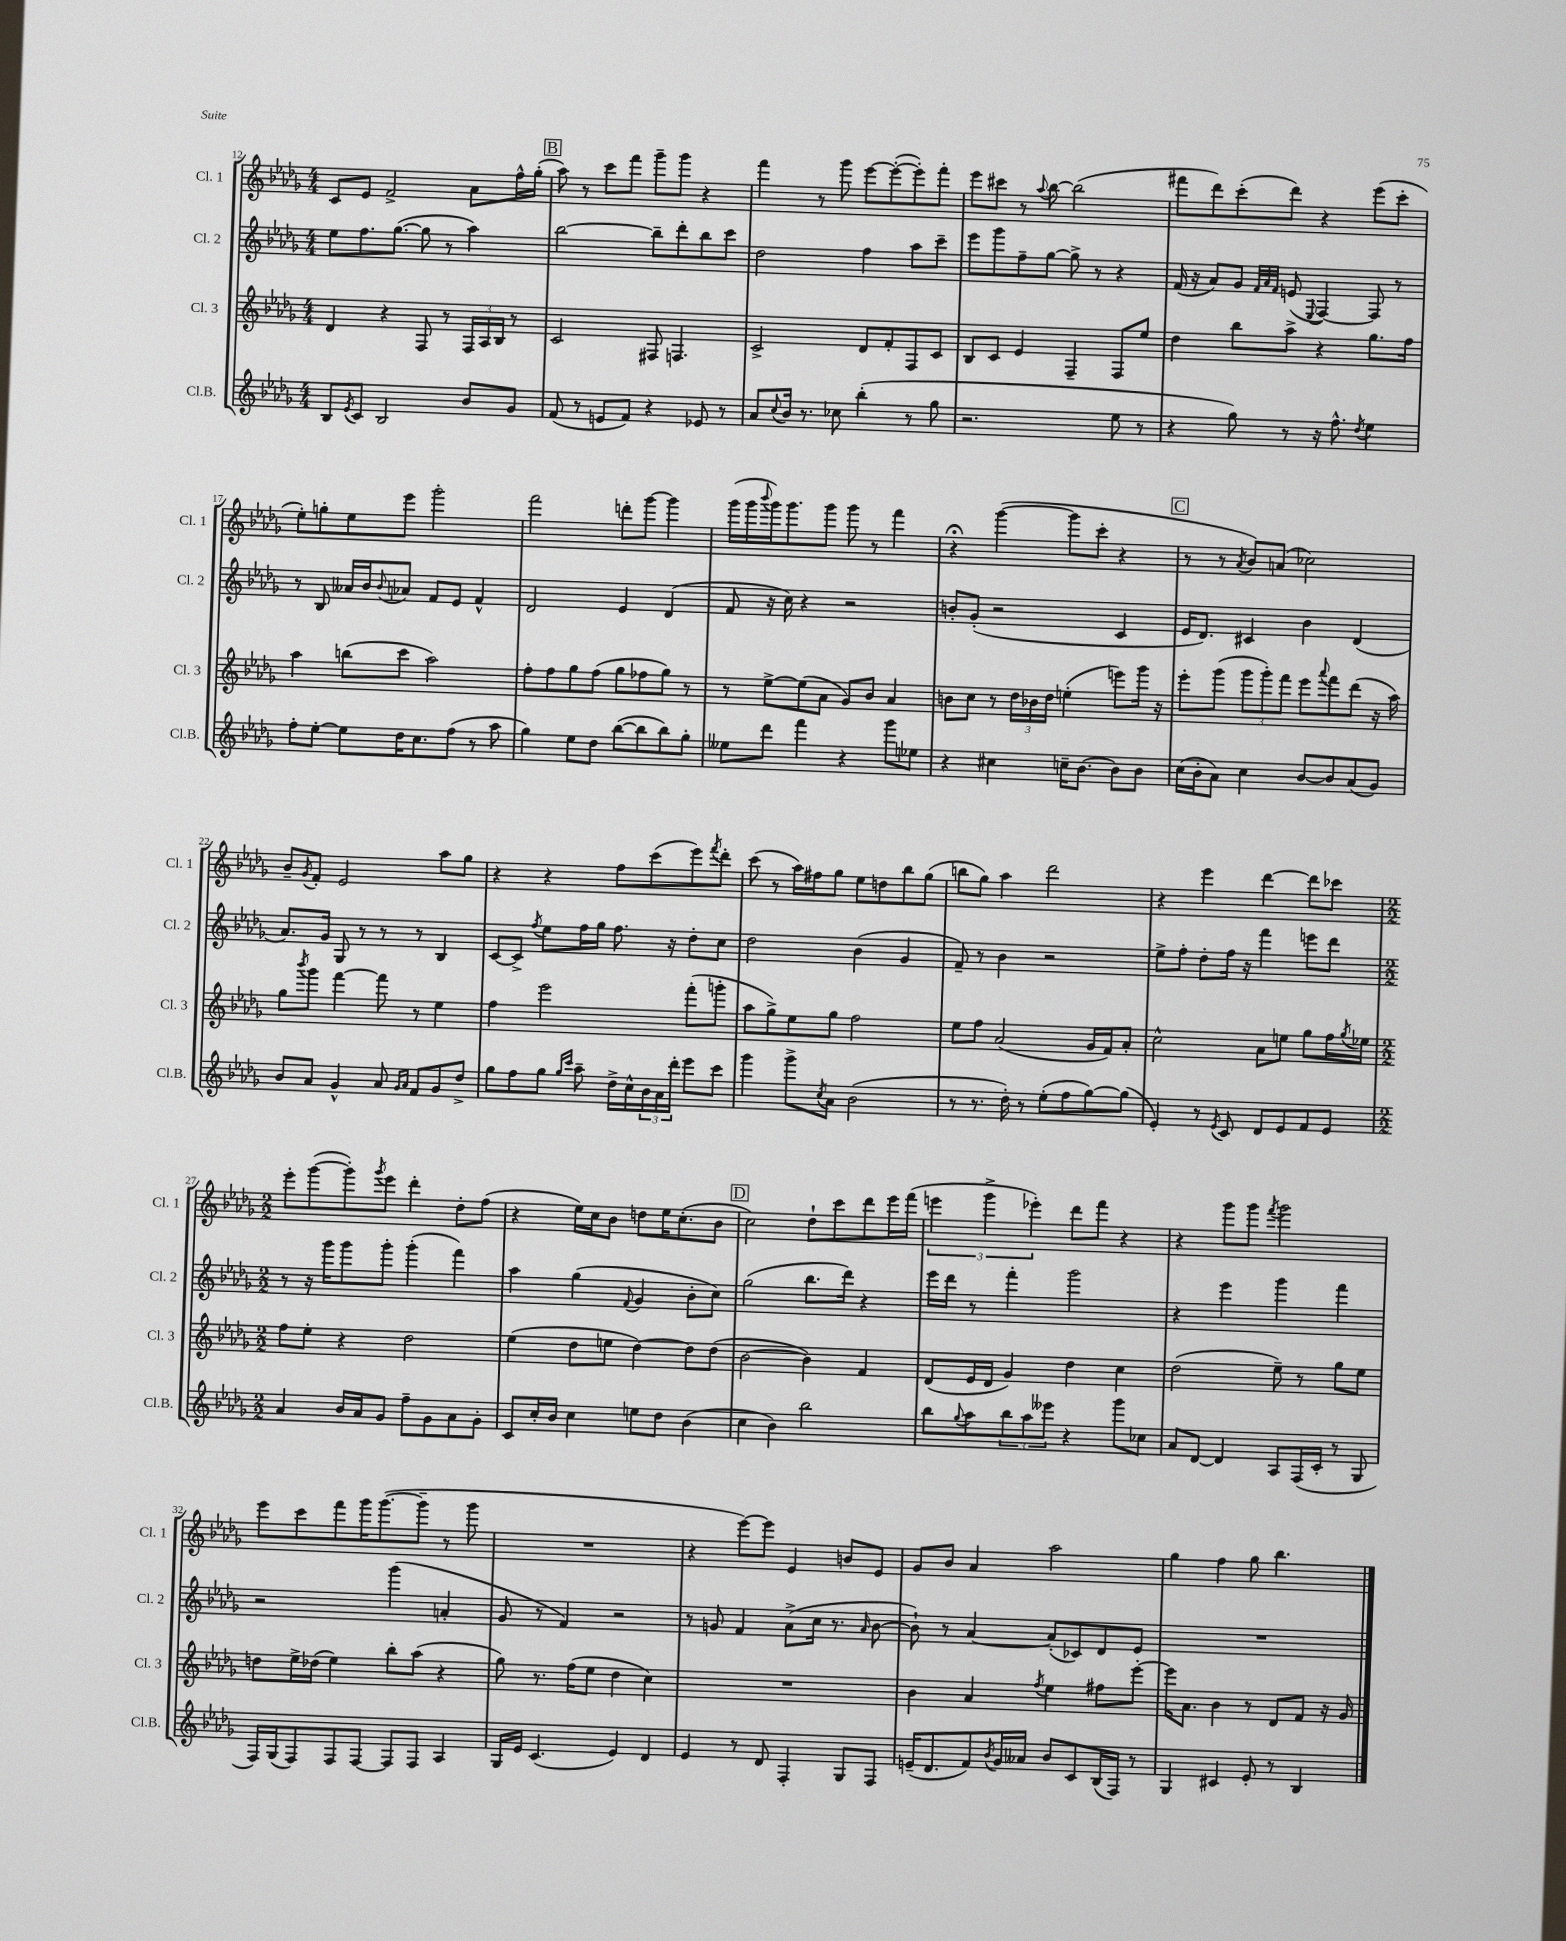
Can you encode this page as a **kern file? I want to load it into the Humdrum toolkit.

**kern	**kern	**kern	**kern
*staff4	*staff3	*staff2	*staff1
*clefG2	*clefG2	*clefG2	*clefG2
*k[b-e-a-d-g-]	*k[b-e-a-d-g-]	*k[b-e-a-d-g-]	*k[b-e-a-d-g-]
*M4/4	*M4/4	*M4/4	*M4/4
8B-/L	4d-/	8ee-\L	8c/L
8qe-/	.	.	.
8c/J	.	8.ff\	8e-/J
2B-/	4r	.	2f^/
.	.	([8.gg-\J	.
.	8F/	8gg-\]	.
.	8r	8r	.
8b-/L	24F/LL	4aa-\)	8a-\L
.	24A-/	.	.
.	24B-/JJ	.	.
8g-/J	8r	.	16ff^^\L
.	.	.	(16gg-'\JJ
=	=	=	=
(8f/	2c/	[2bb-\	8aa-\)
8r	.	.	8r
8e/L	.	.	8ccc\L
8f/J)	.	.	8fff\J
4r	8F#/	8bb-~\]L	8ggg-~\L
.	4.F/	8ddd-'\	8ggg-\J
8e-/	.	8bb-\	4r
8r	.	8ccc\J	.
=	=	=	=
8a-/L	2c^/	2dd-\	4fff\
8qqcc/	.	.	.
16b-/Jk	.	.	.
8.r	.	.	.
.	.	.	8r
8cc-\	.	.	8ggg-\
(4bb-'\	8d-/L	4ff\	[8eee-\L
.	8f'/	.	(8eee-'\_
8r	8F/	8aa-\L	8eee-'\])
8gg-\	8c/J	8ccc~\J	8fff'\J
=	=	=	=
2.r	8B-/L	8eee-\L	8eee-\L
.	8c/J	8ggg-\	8ccc#\J
.	4e-/	8ff~\	8r
.	.	.	8qqaa-/
.	.	[8gg-\J	[8bb-\
.	4F~/	8gg-^\]	(2bb-\]
.	.	8r	.
8ee-\	8F/L	4r	.
8r	8ee-/J	.	.
=	=	=	=
4r	4dd-\	(16f/	8fff#\L
.	.	16r	.
.	.	8a-/L)	8ddd-\)
8gg-\)	8bb-\L	8g-/J	(8ccc'\
.	.	32qqf/LLL	.
.	.	32qqa-/	.
.	.	32qqf/JJJ	.
8r	8aa-^\J	(8e/	8ddd-\J)
.	.	8qqE-/	.
16r	4r	[4F/)	4r
8.ff^^\	.	.	.
8qdd-/	.	.	.
4ee-\	8.gg-\L	8F/]	(8eee-\L
.	.	8r	8ccc'\J
.	16ff\Jk	.	.
=	=	=	=
8ff'\L	4aa-\	8r	8ee-'\L)
[8ee-'\J	.	8B-/	8gg'\
8ee-\]L	(8bb\L	16a--/LL	8ee-\
.	.	16b-/J	.
.	.	8qqb-/	.
16dd-\K	8ccc\J	8a-/J	8eee-\J
8.cc\	.	.	.
.	2aa-\)	8f/L	2ggg-'\
(8ff\J	.	8e-/J	.
8r	.	4f^^/	.
8aa-\	.	.	.
=	=	=	=
4gg-\)	8ff'\L	2d-/	2fff\
.	8ff\	.	.
8ee-\L	8gg-\	.	.
8dd-\J	(8ff\J	.	.
([8bb-\L	8gg-\L	4e-/	8ddd'\L
8bb-\]	8ff-\	.	[8ggg-\J
8bb-\)	8gg-\J)	(4d-/	4ggg-\]
8gg-'\J	8r	.	.
=	=	=	=
8ee--\L	8r	8f/	(16ggg-\LL
.	.	.	16ggg-\
.	.	.	8qqbbb-/
8ddd-\J	[8ee-^\L	16r	16ggg-\J)
.	.	16cc\)	8.ggg-\
4fff\	(8ee-\]	4r	.
.	8a-\J	.	8ggg-\J
4r	8g-/L)	2r	8ggg-\
.	8b-/J	.	8r
8ggg-\L	4a-/	.	4fff\
8ee-\J	.	.	.
=	=	=	=
4r	8b\L	8b'/L	4r;
.	8cc\J	(8g-'/J	.
4cc#\	8r	2r	([4ggg-\
.	24dd-\LL	.	.
.	24b-\	.	.
.	24dd-\JJ	.	.
16cc~\LK	(4ee'\	.	8ggg-\]L
[8.b-\J	.	.	.
.	.	.	8ccc'\J
8b-\]L	8eee\L)	4c/	4r
8b-\J	16ggg-\Jk	.	.
.	16r	.	.
=	=	=	=
(16cc\LL	8eee-'\L	16e-/LK	8r
16b-'\J	.	8.d-/J)	.
8a-\J)	(8ggg-\J	.	8r
.	.	.	8qa-/
4cc\	12ggg-\L	4c#/	8b-/L)
.	12ggg-'\)	.	.
.	.	.	(8a/J
.	12fff\J	.	.
[8b-/L	8eee-\L	4b-\	2cc-\)
.	8qqaaa-/	.	.
8b-/]	8fff\	.	.
(8a-/	(8ddd-\J	(4d-/	.
8g-/J)	16r	.	.
.	16aa-\)	.	.
=	=	=	=
8b-/L	8gg-\L	8.a-/L)	8b-~/L
.	8qbbb-/	.	8qg-/
8a-/J	8ggg-\J	.	8f'/J
.	.	16g-/Jk	.
4g-^^/	[4fff\	8G-/	2e-/
.	.	8r	.
8a-/	8fff\]	8r	.
16qqg-/LL	.	.	.
16qqa-/JJ	.	.	.
8f/L	8r	8r	.
8g-/	4ee-\	4B-/	8aa-\L
8dd-^/J	.	.	8gg-\J
=	=	=	=
8gg-\L	4ff\	[8c/L	4r
8ff\	.	8c^/]J	.
.	.	8qff/	.
8gg-\J	2eee-\	8ee-\L	4r
16qqgg-/LL	.	.	.
16qqccc/JJ	.	.	.
8aa-~\	.	16ff\L	.
.	.	16gg-\JJ	.
16dd-^\LL	.	8.ff\	8ff\L
16cc^^\	.	.	.
24b-\	.	.	(8ccc\
24a-\	.	.	.
.	.	16r	.
24ddd-'\JJ	.	.	.
8eee-\L	(8fff'\L	8dd-'\L	8eee-\)
.	.	.	8qfff/
8ccc\J	8ggg'\J	8cc\J	8ddd-'\J
=	=	=	=
4ggg-\	8aa-\L	2dd-\	(8ccc\
.	8gg-^\)	.	8r
8ggg-^\L	8ee-\	.	16aa-\LL)
.	.	.	16ff#\J
8qcc/	.	.	.
8a-\J	8gg-\J	.	8gg-\J
(2b-\	2ff\	(4b-\	8ee-\L
.	.	.	8dd\
.	.	4g-/	8bb-\
.	.	.	(8gg-\J
=	=	=	=
8r	8ee-\L	8f~/)	8bb\L
8.r	8ff\J	8r	8gg-\J)
.	(2a-/	4b-\	4aa-\
16dd-'\)	.	.	.
8r	.	.	.
(8ee-'\L	.	2r	2ddd-\
8ff\	.	.	.
[8gg-\)	16g-/LL	.	.
.	16f/J)	.	.
(8gg-\]J	8a-'/J	.	.
=	=	=	=
4e-'/)	2cc^^\	8ee-^\L	4r
.	.	8ff'\J	.
8r	.	8dd-'\L	4eee-\
8qe-/	.	.	.
8c/	.	16ff\Jk	.
.	.	16r	.
8d-/L	8a-\L	4fff\	[4ddd-\
8e-/	8ee\J	.	.
8f/	8gg-\L	8eee\L	8ddd-\]L
8e-/J	16ff\L	8ddd-\J	8ccc-\J
.	8qgg-/	.	.
.	16ee-\JJ	.	.
=	=	=	=
*M2/2	*M2/2	*M2/2	*M2/2
4a-/	8ff\L	8r	8eee-'\L
.	8ee-'\J	16r	([8ggg-\
.	.	16ggg-\LK	.
16b-/LL	4r	8ggg-\	8ggg-'\])
16a-/J	.	.	.
.	.	.	8qggg-/
8g-/J	.	8ggg-'\J	8eee-\J
8ff~\L	2dd-\	(4ggg-'\	4ddd-'\
8g-\	.	.	.
8a-\	.	4fff\)	8dd-'\L
8g-'\J	.	.	(8ff\J
=	=	=	=
8c/L	(4ee-\	4aa-\	4r
16cc'/L	.	.	.
16b-/JJ	.	.	.
4cc\	8dd-\L	(4gg-\	16ee-\LL)
.	.	.	16cc\J
.	8ee\J	.	8b-\J
.	.	8qqf/	.
8ee\L	[4dd-\)	4g-/	8dd\L
8dd-\J	.	.	16ee-\K
.	.	.	(8.cc'\
(4b-\	8dd-\]L	8b-'\L	.
.	(8dd-\J	8cc\J)	8b-\J
=	=	=	=
4cc\	[2b-\	(2gg-\	2cc\)
4b-\)	.	.	.
2bb-\	4b-\])	8.bb-\L	8dd-`\L
.	.	.	8ccc\
.	.	16ddd-\Jk)	.
.	4f/	4r	8ddd-\
.	.	.	16eee-\L
.	.	.	(16fff\JJ
=	=	=	=
8bb-\L	(8d-/L	16eee-\LL	6eee\
.	.	16ddd-\JJ	.
8qqgg-/	.	.	.
8aa-\	16e-/L	8r	.
.	.	.	6ggg-^\
.	16d-/JJ	.	.
12bb-\	4g-/)	4fff'\	.
12aa-\	.	.	6eee-'\)
12eee--\J	.	.	.
4r	4dd-\	2ggg-\	8ddd-\L
.	.	.	8fff\J
8ggg-\L	4cc\	.	4r
8cc-\J	.	.	.
=	=	=	=
8a-/L	(2dd-\	4r	4r
[8d-/J	.	.	.
4d-/]	.	4eee-\	8ggg-\L
.	.	.	8ggg-\J
.	.	.	8qfff/
8A-/L	8ee-~\)	4ggg-\	2ggg-\
(16F/L	8r	.	.
16c'/JJ	.	.	.
8r	8gg-\L	4fff\	.
8G-/	8ee-\J	.	.
=	=	=	=
16F/LL)	8dd\L	2r	8eee-\L
(16G-/J	.	.	.
8F/)	16ee-^\L	.	8ccc\
.	(16dd-\JJ	.	.
8F/	4ee-\)	.	8fff\
[8F/J	.	.	16ggg-\K
.	.	.	([8.ggg-\
8F/]L	8bb-'\L	(4ggg-\	.
8F/J	(8aa-\J	.	8ggg-~\]J
4A-/	4r	4a'/	8r
.	.	.	8ggg-\
=	=	=	=
16G-/LL	8gg-\)	8g-/	1r
16e-/JJ	.	.	.
(4.c/	8.r	8r	.
.	.	4f/)	.
.	(16ff\LK	.	.
.	8ee-\J	.	.
4e-/)	4dd-\	2r	.
4d-/	4cc\)	.	.
=	=	=	=
4e-/	1r	8r	4r
.	.	8g/	.
8r	.	4f/	[8eee-\L)
8d-/	.	.	8eee-\]J
4F'/	.	(8a-^\L	4e-/
.	.	16cc\Jk	.
.	.	8.r	.
8G-/L	.	.	8b/L
.	.	16qqa-/	.
8F/J	.	[8b-\	8e-/J
=	=	=	=
(16e~/LK	4b-\	8b-`\])	8g-/L
8.d-/	.	.	.
.	.	8r	8b-/J
8f/)	4a-/	[4a-/	4a-/
8qb-/	.	.	.
16g-/L	.	.	.
16a--/JJ	.	.	.
.	8qff/	.	.
8b-/L	4ee-\	(8a-'/]L	2aa-\
8c/	.	8c-/)	.
(16B-/L	8ff#\L	8d-/	.
16F/JJ)	.	.	.
8r	[8eee-'\J	8e-/J	.
=	=	=	=
4G-/	16eee-\]LK	1r	4gg-\
.	8.a-\J	.	.
4c#/	4b-\	.	4ff\
8e-'/	8r	.	8gg-\
8r	8d-/L	.	4.bb-\
4B-/	8f/J	.	.
.	16r	.	.
.	16g-/	.	.
==	==	==	==
*-	*-	*-	*-
